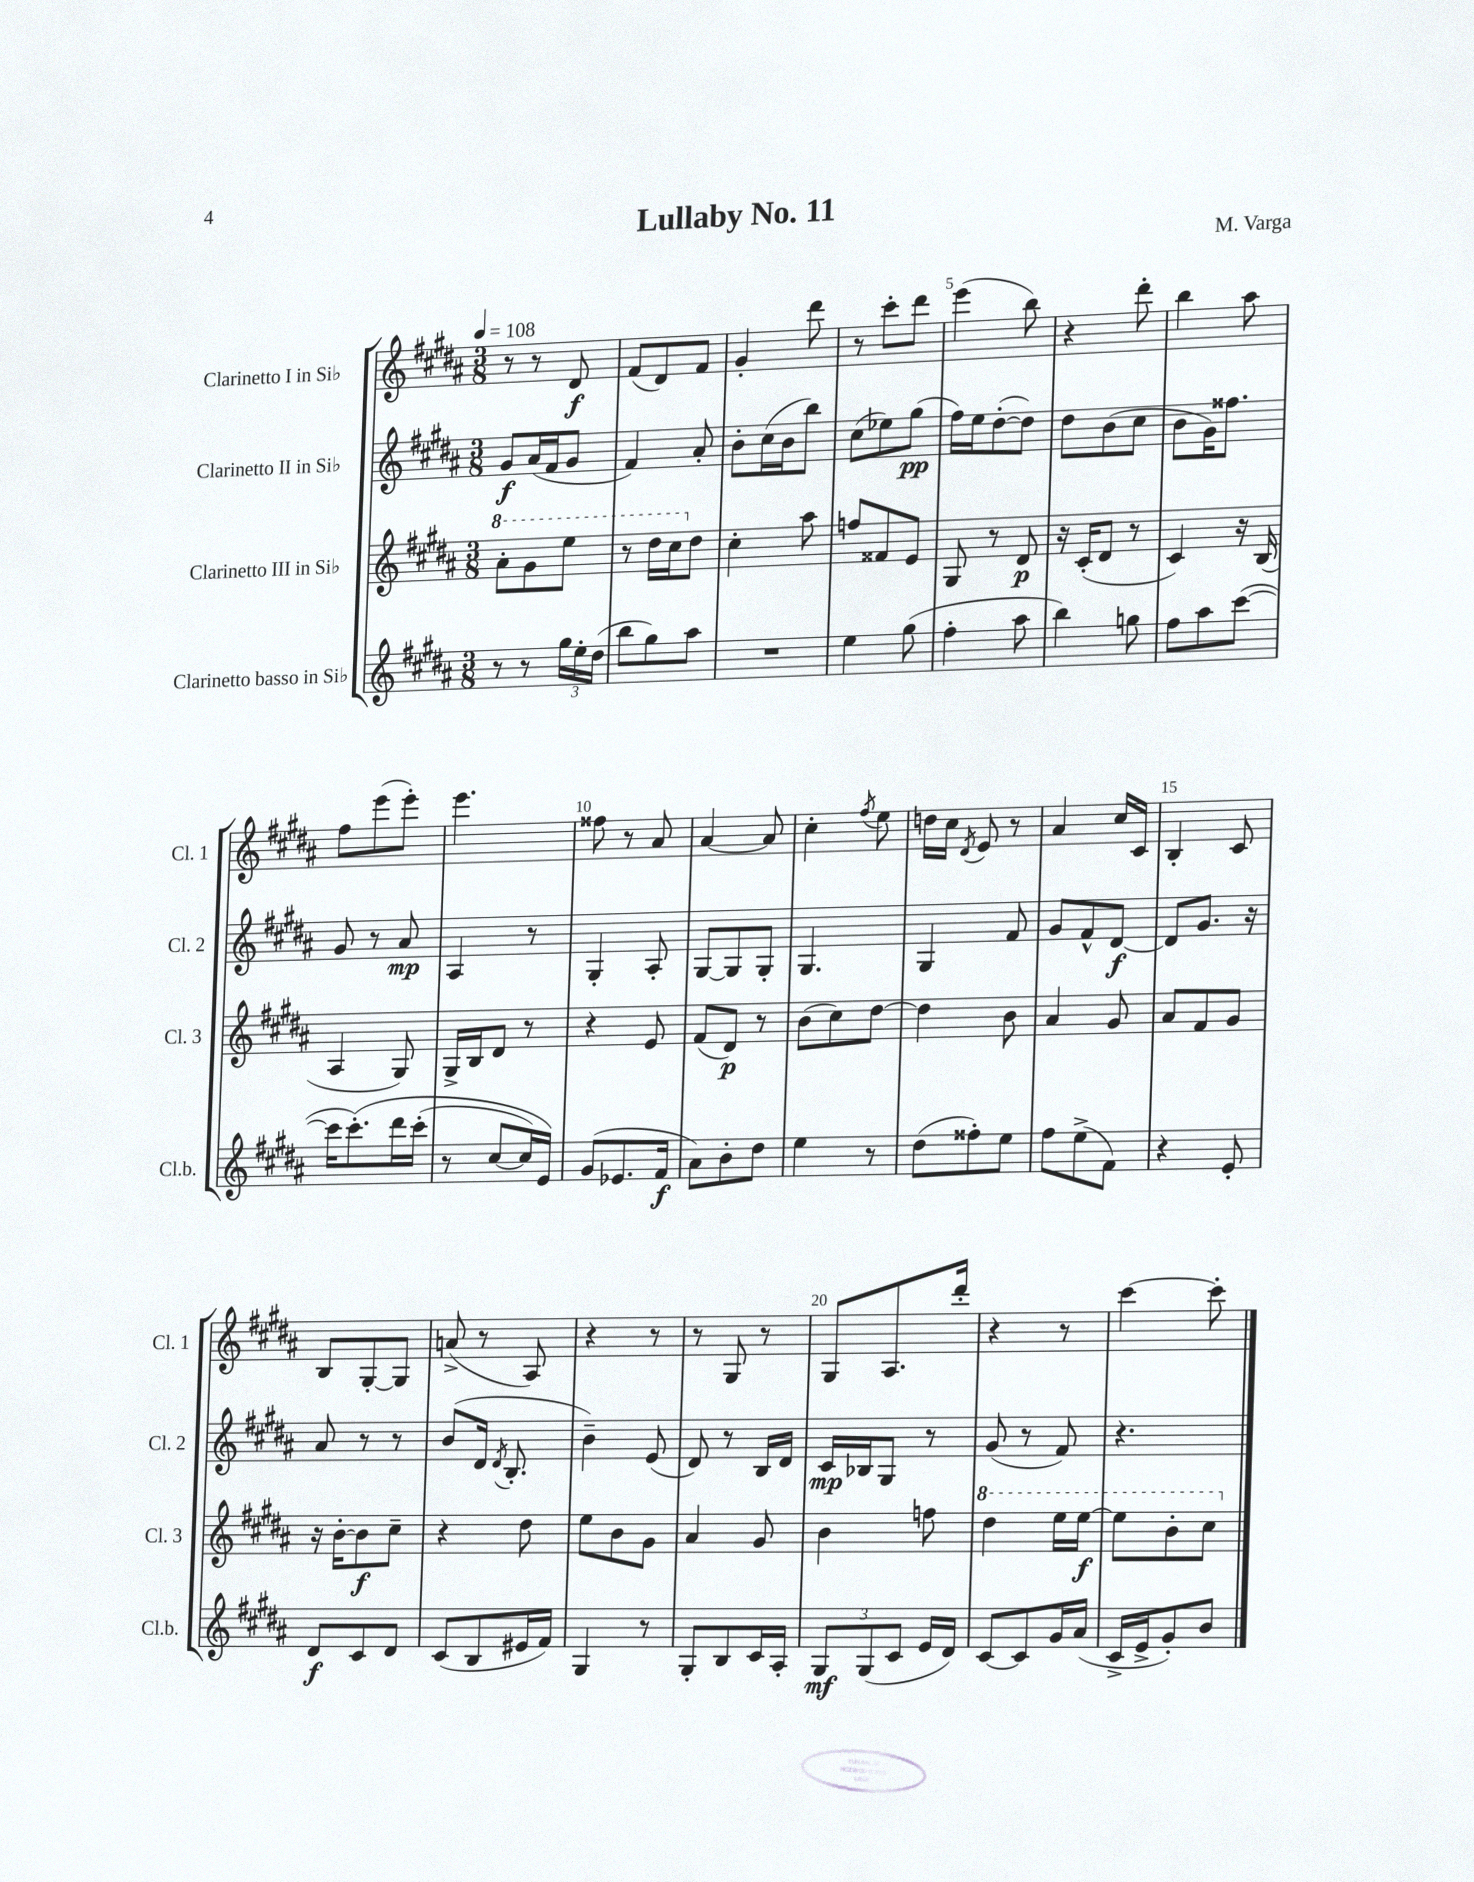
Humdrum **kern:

**kern	**kern	**kern	**kern
*staff4	*staff3	*staff2	*staff1
*clefG2	*clefG2	*clefG2	*clefG2
*k[f#c#g#d#a#]	*k[f#c#g#d#a#]	*k[f#c#g#d#a#]	*k[f#c#g#d#a#]
*M3/8	*M3/8	*M3/8	*M3/8
*MM108	*MM108	*MM108	*MM108
8r	8aa#'\L	8g#/L	8r
8r	8gg#\	(16a#/L	8r
.	.	16f#/J	.
24gg#\LL	8eee\J	8g#/J	8d#/
24ee'\	.	.	.
(24dd#\JJ	.	.	.
=	=	=	=
8bb\L	8r	4f#/)	(8f#/L
8gg#\)	16ddd#\LL	.	8d#/)
.	16ccc#\J	.	.
8aa#\J	8dd#\J	8a#'/	8f#/J
=	=	=	=
4.r	4cc#'\	8b'\L	4g#'/
.	.	(16cc#\L	.
.	.	16b\J	.
.	8aa#\	8bb\J)	8ddd#\
=	=	=	=
4ee\	8ff/L	(8cc#\L	8r
.	8f##/	8ee-\)	8ccc#'\L
(8gg#\	8e/J	(8gg#\J	8ddd#\J
=	=	=	=
4ff#'\	8G#/	16ff#\LL)	(4eee\
.	.	16ee\J	.
.	8r	([8dd#'\	.
8aa#\	8d#/	8dd#\]J)	8bb\)
=	=	=	=
4bb\)	16r	8dd#\L	4r
.	(16c#'/LK	.	.
.	8d#/J	(8b\	.
8gg\	8r	8cc#\J	8ddd#'\
=	=	=	=
8ff#\L	4c#/)	8b\L	4bb\
8aa#\	.	16g#\K)	.
.	.	8.ff##\J	.
([8ccc#\J	16r	.	8aa#\
.	(16B/	.	.
=	=	=	=
16ccc#\]LK	4A#/	8g#/	8ff#\L
&(8.ccc#'\)	.	.	.
.	.	8r	(8eee\
16ddd#\L	8G#/)	8a#/	8eee'\J)
(16ccc#'\JJ	.	.	.
=	=	=	=
8r	16G#^/LL	4A#/	4.eee\
.	16B/J	.	.
[8cc#/L	8d#/J	.	.
16cc#/]L)	8r	8r	.
16e/JJ&)	.	.	.
=	=	=	=
(8g#/L	4r	4G#'/	8ff##\
8.e-/	.	.	8r
.	8e/	8A#'/	8a#/
16f#/Jk	.	.	.
=	=	=	=
8a#\L)	(8f#/L	[8G#/L	[4a#/
8b'\	8d#/J)	8G#/]	.
8dd#\J	8r	8G#'/J	8a#/]
=	=	=	=
4ee\	(8b\L	4.G#/	4cc#'\
.	8cc#\)	.	.
.	.	.	8qff#/
8r	[8dd#\J	.	8ee\
=	=	=	=
(8dd#\L	4dd#\]	4G#/	16dd\LL
.	.	.	16cc#\JJ
.	.	.	8qd#/
8ff##'\)	.	.	8e/
8ee\J	8b\	8f#/	8r
=	=	=	=
8ff#\L	4a#/	8g#/L	4a#/
(8ee^\	.	8f#^^/	.
8f#\J)	8g#/	[8d#/J	16cc#/LL
.	.	.	16c#/JJ
=	=	=	=
4r	8a#/L	8d#/]L	4B'/
.	8f#/	8.g#/J	.
8e'/	8g#/J	.	8c#/
.	.	16r	.
=	=	=	=
8d#/L	16r	8a#/	8B/L
.	[16b'\LK	.	.
8c#/	8b\]	8r	[8G#'/
8d#/J	8cc#~\J	8r	8G#/]J
=	=	=	=
(8c#/L	4r	(8b/L	(8a^/
8B/	.	16d#/Jk	8r
.	.	8qd#/	.
.	.	8.B'/	.
16e#/L	8dd#\	.	8A#/)
16f#/JJ)	.	.	.
=	=	=	=
4G#/	8ee\L	4b~\)	4r
.	8b\	.	.
8r	8g#\J	(8e/	8r
=	=	=	=
8G#'/L	4a#/	8d#/)	8r
8B/	.	8r	8G#/
16c#/L	8g#/	16B/LL	8r
16A#'/JJ	.	16d#/JJ	.
=	=	=	=
12G#/L	4b\	16c#/LL	8G#/L
.	.	16B-/J	.
(12G#/	.	.	.
.	.	8G#/J	8.A#/
12c#/J	.	.	.
16e/LL	8ff\	8r	.
16d#/JJ)	.	.	16ddd#'/Jk
=	=	=	=
[8c#/L	4ddd#\	(8g#/	4r
8c#/]	.	8r	.
16g#/L	16eee\LL	8f#/)	8r
(16a#/JJ	[16eee\JJ	.	.
=	=	=	=
16c#^/LL	8eee\]L	4.r	[4ccc#\
16e^/J	.	.	.
8g#'/)	8bb'\	.	.
8b/J	8ccc#\J	.	8ccc#'\]
==	==	==	==
*-	*-	*-	*-
